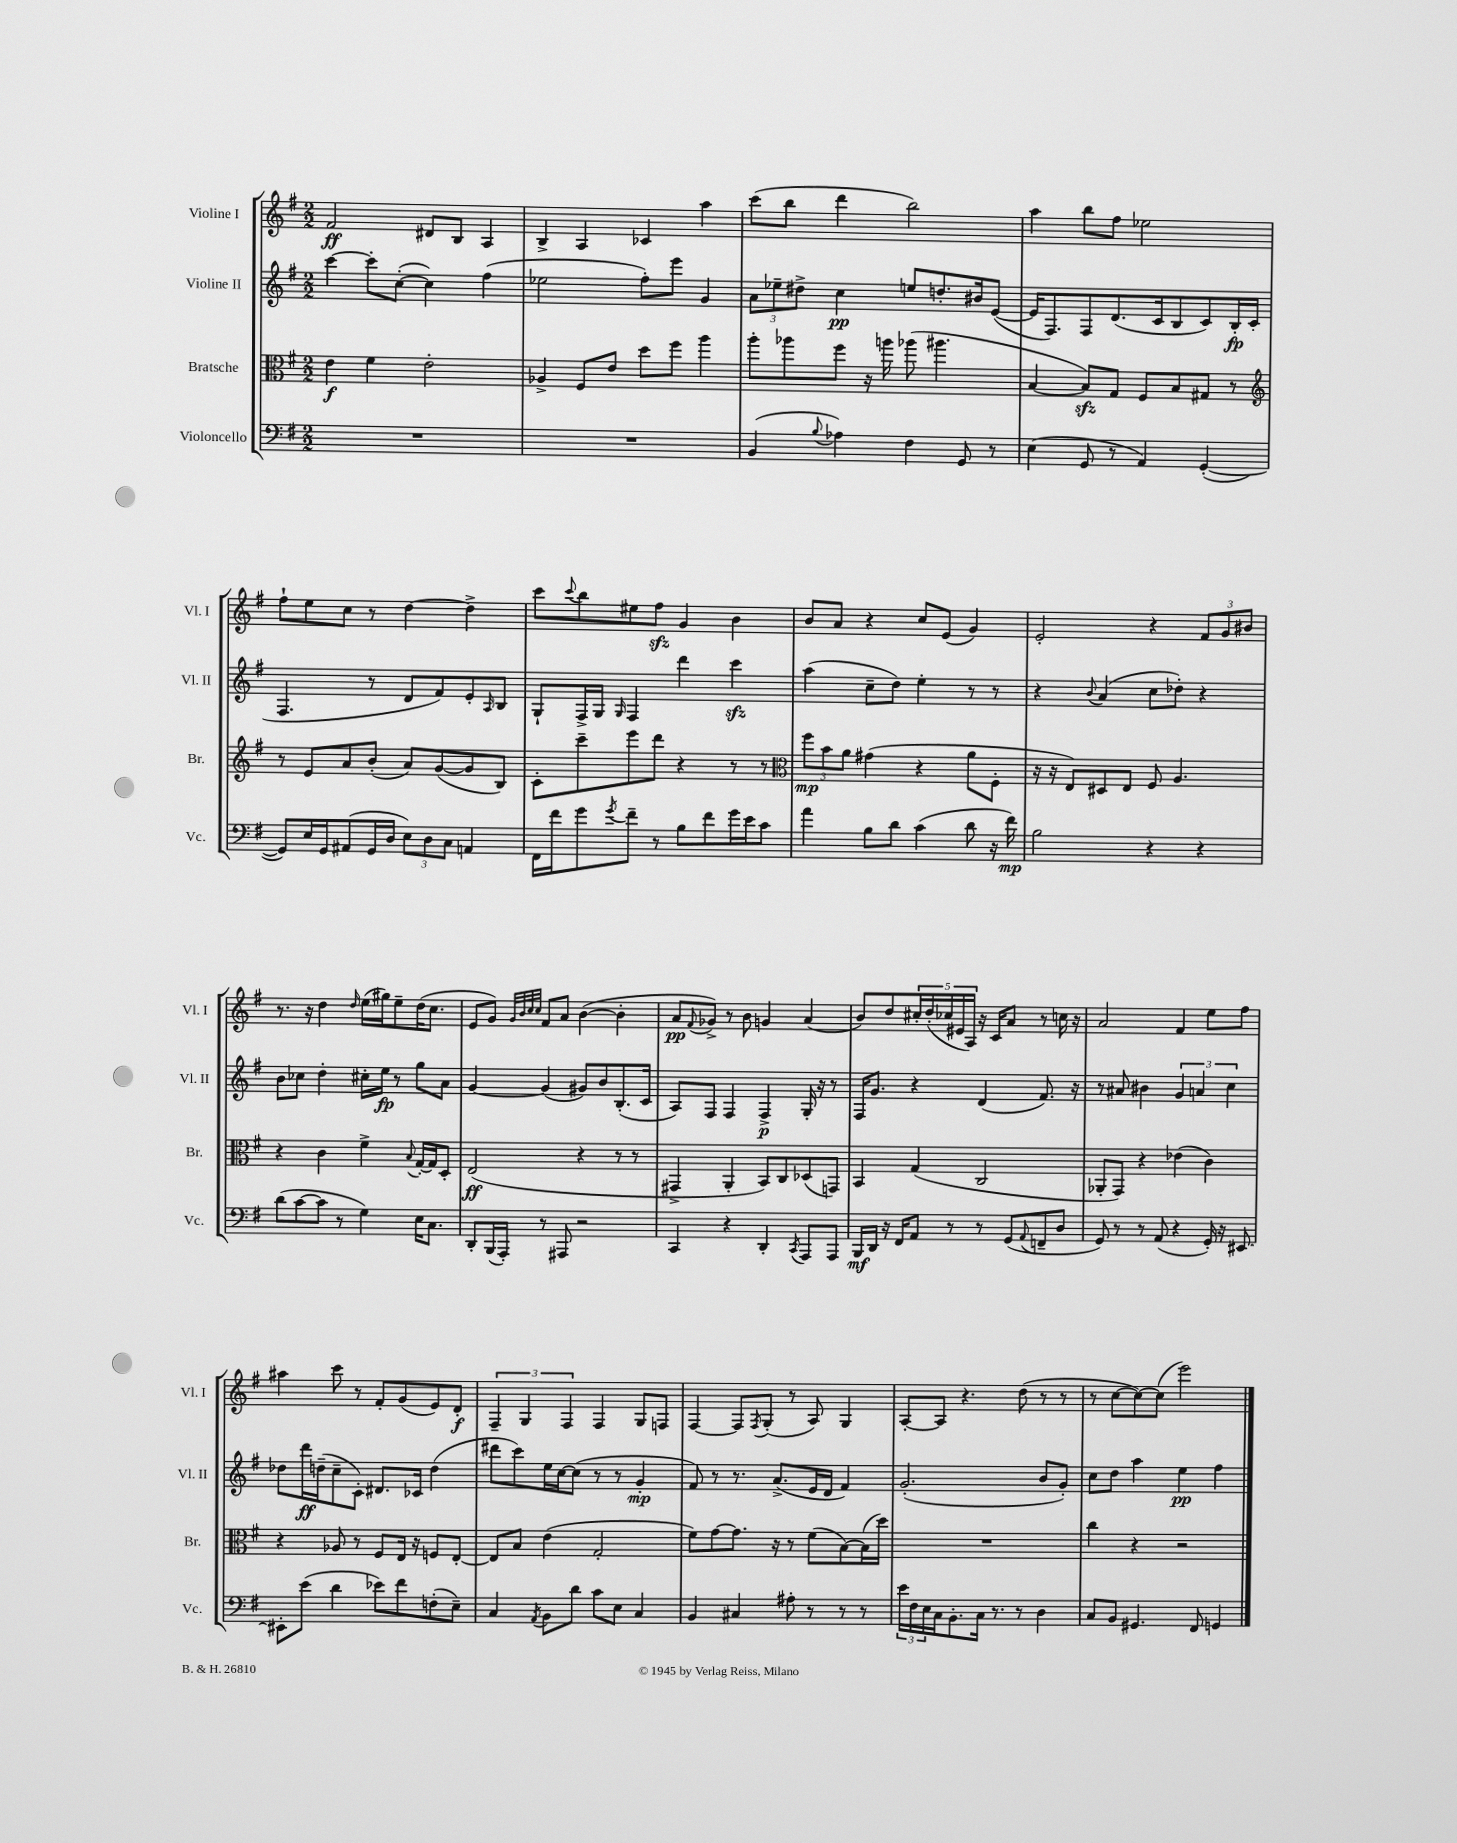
<<
\new StaffGroup <<
\new Staff = "s0" \with { instrumentName = "Violine I" shortInstrumentName = "Vl. I" } {
    \clef treble \key g \major \numericTimeSignature \time 2/2
    fis'2\ff dis'8 b8 a4 |
    b4-> a4 ces'4 a''4 |
    c'''8( b''8 d'''4 b''2) |
    a''4 b''8 fis''8 ees''2 |
    fis''8-! e''8 c''8 r8 d''4~ d''4-> |
    c'''8 \appoggiatura { c'''8 } b''8 eis''8 fis''8\sfz g'4 b'4 |
    b'8 a'8 r4 c''8 e'8( g'4) |
    e'2-. r4 \tuplet 3/2 { fis'8 g'8 bis'8 } |
    r8. r16 d''4 \grace { d''16 } e''16( gis''16) e''8-- d''16( c''8. |
    e'8 g'8) \grace { g'32 b'32 c''32 c''32 } fis'8 a'8 b'4~( b'4-. |
    a'8\pp \appoggiatura { fis'8 } ges'8->) r8 b'8 g'4 a'4( |
    b'8) d''8 \tuplet 5/4 { cis''16-. d''16-.( ces''16 eis'16 a16) } r16 c'16 a'8 r8 c''16 r16 |
    a'2 fis'4 e''8 fis''8 |
    ais''4 c'''8 r8 fis'8-. g'8( e'8) d'8-.\f |
    \tuplet 3/2 { fis4-- g4 fis4 } fis4 g8 f8 |
    fis4~ fis8 \acciaccatura { fis8 } g8-.( r8 a8) g4 |
    a8~-. a8 r4. d''8( r8 r8 |
    r8 c''8~ c''8~) c''8( e'''2) \bar "|." |
}
\new Staff = "s1" \with { instrumentName = "Violine II" shortInstrumentName = "Vl. II" } {
    \clef treble \key g \major \numericTimeSignature \time 2/2
    c'''4~ c'''8-. c''8~-.( c''4) fis''4( |
    ees''2 fis''8-.) e'''8 g'4 |
    \tuplet 3/2 { a'8 ees''8-- dis''8-> } c''4\pp e''8 d''8.-. bis'16 e'8~( |
    e'16 fis8.) fis8 d'8.( c'16 b8 c'8) b16-.\fp c'16( |
    fis4. r8 d'8 fis'8) e'8-. \grace { a16 } b8 |
    g8-! fis16-> g16 \grace { g16 } fis4 d'''4 c'''4\sfz |
    a''4( c''8-- d''8) e''4-. r8 r8 |
    r4 \appoggiatura { b'8 } a'4( c''8 des''8-.) r4 |
    b'8 ces''8 d''4-. cis''16-. e''16\fp r8 g''8 a'8 |
    g'4~ g'4( gis'8) b'8 b8.-.( c'16 |
    a8) fis8 fis4 fis4->\p g16-. r16 r8 |
    fis16 g'8. r4 d'4( fis'8.) r16 |
    r8 ais'8 bis'4 \tuplet 3/2 { g'4 a'4 c''4 } |
    des''8 d'''16\ff d''16--( c''8-- c'8-.) dis'8. ces'16 d''4( |
    dis'''8 c'''8) e''16 c''16~ c''8( r8 r8 g'4-.\mp |
    fis'8) r8 r8. a'8.->( e'16 d'16 fis'4) |
    g'2.-.( b'8 g'8-.) |
    c''8 d''8 a''4 e''4\pp fis''4 \bar "|." |
}
\new Staff = "s2" \with { instrumentName = "Bratsche" shortInstrumentName = "Br." } {
    \clef alto \key g \major \numericTimeSignature \time 2/2
    e'4\f fis'4 e'2-. |
    aes4-> fis8 e'8 d''8 fis''8 a''4 |
    a''8-. aes''8 fis''8 r16 a''16 aes''8( ais''4. |
    b4~ b8\sfz) g8 fis8 b8 gis8 r8 |
    \clef treble r8 e'8 a'8 b'8-.( a'8) g'8~( g'8 b8) |
    c'8-. c'''8-- e'''8 d'''8 r4 r8 r8 |
    \clef alto \tuplet 3/2 { fis''8\mp b'8 a'8 } gis'4( r4 a'8 fis8-. |
    r16 r16 e8) dis8 e8 fis8 a4. |
    r4 c'4 fis'4-> \appoggiatura { b8 } g16~-. g16 d8-. |
    e2\ff( r4 r8 r8 |
    gis,4-> a,4-. b,8) c8 des8( g,8) |
    b,4 g4( c2 |
    aes,8-. g,8) r4 ees'4( c'4) |
    r4 aes8 r8 fis8 e16 r16 f8 e8~-. |
    e8 b8 e'4( g2-. |
    fis'8) g'8~ g'8. r16 r8 fis'8( b8~) b16( d''16) |
    R1 |
    c''4 r4 r2 \bar "|." |
}
\new Staff = "s3" \with { instrumentName = "Violoncello" shortInstrumentName = "Vc." } {
    \clef bass \key g \major \numericTimeSignature \time 2/2
    R1 |
    R1 |
    b,4( \appoggiatura { b8 } aes4) fis4 g,8 r8 |
    e4( g,8 r8 a,4) g,4~-.( |
    g,8) e16 g,16 ais,8( g,16 d16 \tuplet 3/2 { e8) d8 c8 } a,4 |
    fis,16 fis'16 g'8 \acciaccatura { g'8 } fis'8-- r8 b8 fis'8 g'16 e'16 c'8 |
    a'4 b8 d'8 c'4( d'8 r16 fis'16\mp) |
    b2 r4 r4 |
    d'8( c'8~ c'8 r8 g4) e16 c8. |
    d,8-. b,,16( a,,16-.) r8 ais,,8 r2 |
    c,4 r4 d,4-. \acciaccatura { c,8 } a,,8 a,,8 |
    b,,16\mf d,16 r16 fis,16 a,8 r8 r8 g,8( \appoggiatura { a,8 } f,8-- d8 |
    g,8) r8 r8 a,8( r4 g,16-.) r16 eis,8~ |
    eis,8-. e'8( d'4 ees'8) fis'8 f8-.( e8--) |
    c4 \acciaccatura { a,8 } b,8 d'8 c'8 e8 c4 |
    b,4 cis4 ais8-. r8 r8 r8 |
    \tuplet 3/2 { e'16 fis16 e16 } c16 b,8.-. c16 r8. r8 d4 |
    c8 b,8 gis,4. fis,8 g,4 \bar "|." |
}
>>
>>
\layout { \context { \Score \remove "Bar_number_engraver" } }
